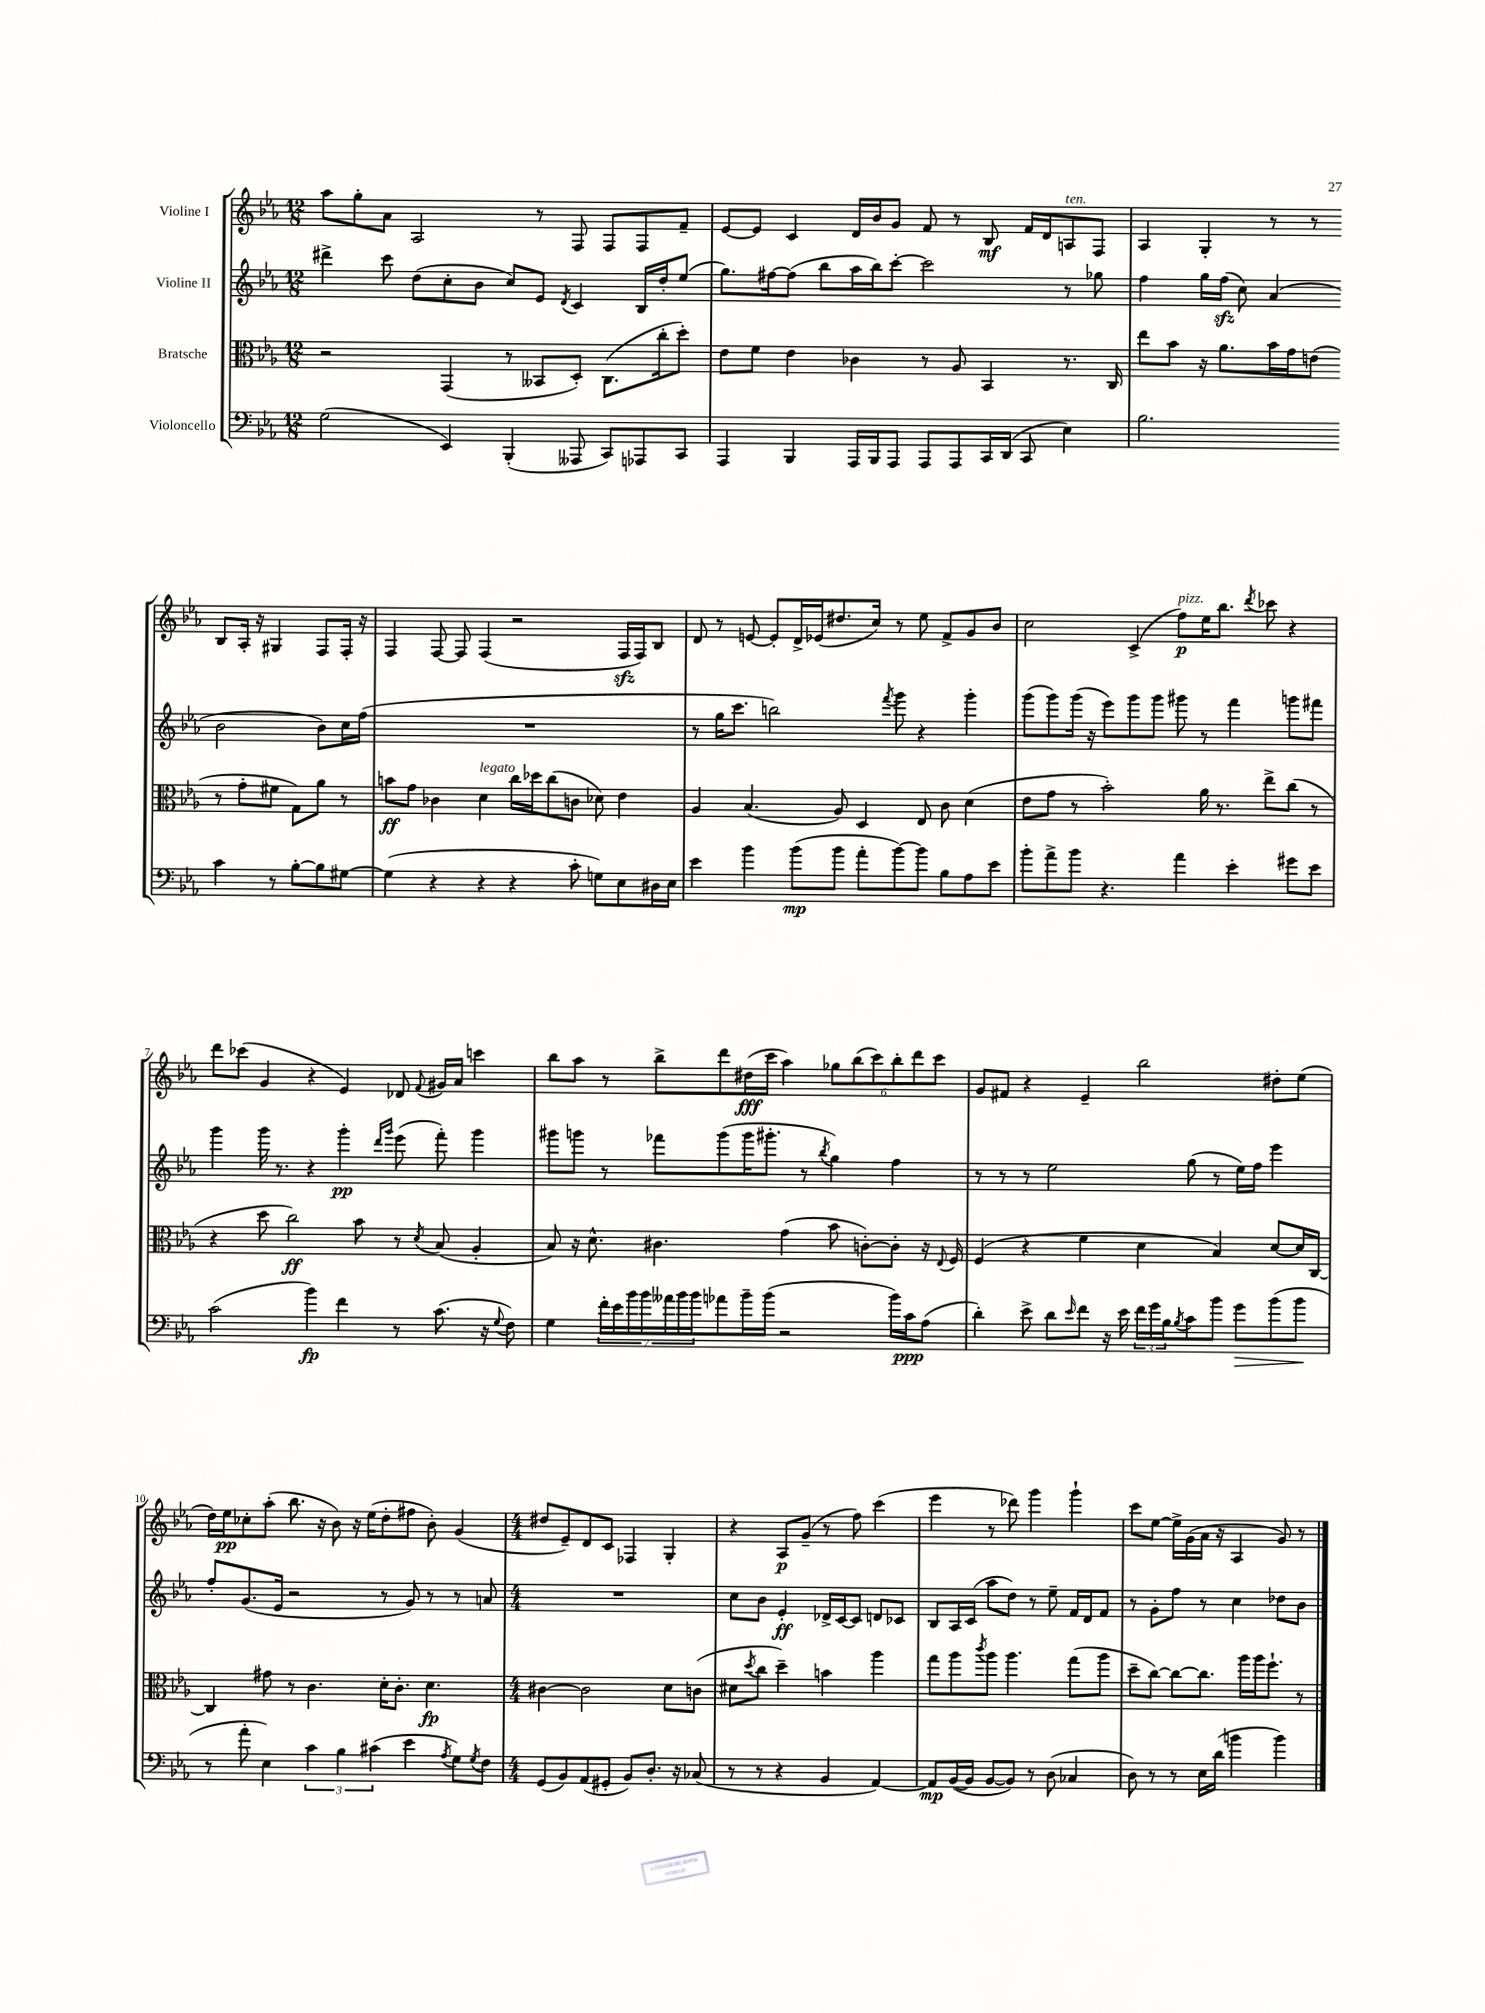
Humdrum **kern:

**kern	**kern	**kern	**kern
*staff4	*staff3	*staff2	*staff1
*clefF4	*clefC3	*clefG2	*clefG2
*k[b-e-a-]	*k[b-e-a-]	*k[b-e-a-]	*k[b-e-a-]
*M12/8	*M12/8	*M12/8	*M12/8
(2G\	2r	4ddd#^\	8aa-\L
.	.	.	8gg'\
.	.	8ccc\	8a-\J
.	.	(8dd\L	2A-/
4EE-/)	(4GG/	8cc'\	.
.	.	8b-\J	.
(4BBB-'/	8r	8cc/L)	.
.	8BB--/L	8e-/J	8r
.	.	8qd/	.
8AAA--/	8D'/J)	4c/	8F/
8CC/L)	(8.C\L	.	8F/L
8AAA-/	.	16B-/LL	8F/
.	16cc'\k	16dd'/J	.
8CC/J	8dd'\J)	(8ee-/J	8f~/J
=	=	=	=
4AAA-/	8e-\L	8.gg\L)	[8e-/L
.	8f\J	.	8e-/]J
.	.	[16ff#\k	.
4BBB-/	4e-\	(8ff#\]J	4c/
.	.	8bb-\L	.
16AAA-/LL	4c-\	16aa-\L	16d/LL
16BBB-/J	.	16bb-\J)	16b-/J
8AAA-/J	.	[8ccc'\J	8g/J
8AAA-/L	8r	2ccc\]	8f/
8AAA-/	8A-/	.	8r
16CC/L	4BB-/	.	8B-/
(16DD/JJ	.	.	.
8CC/	.	.	16f/LL
.	.	.	16d/J
4E-\)	8.r	8r	8A/
.	.	8gg-\	8F/J
.	16C/	.	.
=	=	=	=
2.B-\	8ee-\L	4ff\	4A-/
.	8b-\J	.	.
.	16r	16gg\LL	4G'/
.	8.a-\L	(16ff\JJ	.
.	.	8cc\)	.
.	16b-\L	(4a-/	8r
.	16g\J	.	.
.	(8e\J	.	8r
4c\	8r	2b-\	8B-/L
.	8g'\L	.	16A-'/Jk
.	.	.	16r
8r	8f#\J	.	4G#/
[8B-'\L	8G\L)	.	.
8B-\]	8a-\J	8b-\L)	8F/L
[8G#\J	8r	16cc\L	16F'/Jk
.	.	(16ff\JJ	16r
=	=	=	=
(4G#\]	8b\L	1.r	4F/
.	8g\J	.	.
4r	4c-\	.	[8F/
.	.	.	8F/]
4r	4d\	.	(4F/
4r	16cc\LL	.	2r
.	16dd-\J	.	.
.	(8cc\	.	.
8c'\	8c\J	.	.
8G\L)	8d-\)	.	.
8E-\	4e-\	.	16F/LL
.	.	.	16F/J)
16D#\L	.	.	8B-/J
16E-\JJ	.	.	.
=	=	=	=
4e-\	4A-/	8r	8d/
.	.	16gg\LK	8r
.	.	8.ccc\J	.
4b-\	(4.B-/	.	[8e/
.	.	2bb\)	8e'/]L
(8b-\L	.	.	16d^/L
.	.	.	(16e-/J
8b-\J	8A-/)	.	8.dd#/
8a-'\L	4D/	.	.
.	.	.	16cc/Jk)
.	.	8qfff/	.
[8b-\)	.	8ggg\	8r
8b-\]J	8E-/	4r	8ee-\
8B-\L	8c\	.	8f^/L
8A-\	(4d\	4ggg'\	8g/
8e-\J	.	.	8b-/J
=	=	=	=
8b-'\L	8e-\L	(8ggg\L	2cc\
8a-^\	8g\J	8ggg\)	.
8b-\J	8r	(16ggg\Jk	.
.	.	16r	.
4.r	2b-'\)	8eee-\L)	.
.	.	8ggg\	(4c^/
.	.	8ggg\J	.
4a-\	.	8ggg#\	8ff\L)
.	16a-\	8r	16ee-\K
.	8.r	.	8.bb-\J
4e-'\	.	4fff\	.
.	.	.	8qddd/
.	8ee-^\L	.	8ccc-\
8g#\L	(8cc\J	8ggg\L	4r
8e-\J	8r	8fff#\J	.
=	=	=	=
(2c\	4r	4ggg\	8ddd\L
.	.	.	(8ccc-\J
.	8dd\	16ggg\	4g/
.	.	8.r	.
.	2cc\)	.	.
4b-\)	.	4r	4r
4f\	.	4ggg'\	4e-/)
.	8b-\	.	.
.	.	16qqddd/LL	.
.	.	16qqggg/JJ	.
8r	8r	(8eee-\	8d-/
.	8qd/	.	8qqf/
(8.c\	(8B-/	8fff'\)	16g#/LL
.	.	.	16a-/JJ
.	4A-'/	4ggg\	4ccc\
16r	.	.	.
8qqG/	.	.	.
8F\)	.	.	.
=	=	=	=
4G\	8B-/)	8ggg#\L	8bb-\L
.	16r	8ggg\J	8aa-\J
.	8.d^^\	.	.
28f'\LL	.	8r	8r
28e-\	.	.	.
28b-\	.	.	.
28b-\	.	.	.
.	4.c#\	8fff-\L	8bb-^\L
28a--\	.	.	.
28b-\	.	.	.
28b-\J	.	.	.
8a-\	.	(8ggg\	8ddd\
16b-~\L	.	16ggg\K	(16dd#\L
(16b-\JJ	.	8.ggg#'\J	16ccc\JJ
2r	(4g\	.	4aa-\)
.	.	8r	.
.	.	8qbb-/	.
.	8b-\	4gg\)	12gg-\L
.	.	.	(12bb-\
.	[8c'\L)	.	.
.	.	.	12ccc\)
16b-\LL)	8c'\]J	4ff\	12bb-'\
16c\J	.	.	.
.	.	.	12ddd\
(8A-\J	16r	.	.
.	.	.	12ccc\J
.	8qqE-/	.	.
.	16F/	.	.
=	=	=	=
4d'\)	(4F/	8r	8g/L
.	.	8r	8f#/J
8e-^\	4r	8r	4r
8d\L	.	2ee-\	.
16qqe-/	.	.	.
8f\J	4f\	.	4e-~/
16r	.	.	.
16e-\	.	.	.
24f\LL	4d\	.	2bb-\
24g\	.	.	.
24B-\J	.	.	.
8qB-/	.	.	.
8c\	.	(8gg\	.
8b-\J	4B-/)	8r	.
8g\L	.	16ee-\LL)	.
.	.	16ff\JJ	.
(8b-\	[8d/L	4eee-\	8dd#'\L
8b-\J	16d/]L	.	(8ee-\J
.	[16C/JJ	.	.
=	=	=	=
8r	4C/]	8ff'/L	16dd\LL)
.	.	.	16ee-\J
8a-'\	.	(8.g/	8cc-'\
4E-\)	8g#\	.	(8aa-'\J
.	.	16e-/Jk	.
.	8r	2r	8.bb-\
6c\	4.c\	.	.
.	.	.	16r
.	.	.	8b-\)
6B-\	.	.	.
.	.	.	16r
.	.	.	(16ee-\LK
(6c#\	.	.	.
.	16d'\LK	8r	8dd'\
.	8.c'\J	.	.
4e-\	.	8g/)	8ff#\J
.	4.d\	8r	8b-'\)
8qA-/	.	.	.
8G\L)	.	8r	(4g/
8qG/	.	.	.
8F\J	.	8a/	.
=	=	=	=
*M4/4	*M4/4	*M4/4	*M4/4
(8GG/L	[4c#\	1r	8dd#/L
8BB-/)	.	.	8e-~/)
(8AA-/	2c#\]	.	8d/
8GG#'/J	.	.	8c/J
8BB-/L)	.	.	4F-/
8.D'/J	.	.	.
.	8d\L	.	4G'/
16r	.	.	.
(8C-/	(8c\J	.	.
=	=	=	=
8r	8d#\L	8cc\L	4r
.	8qdd/	.	.
8r	8cc\J	8b-\J	.
4r	4dd~\)	4e-'/	8A-/L
.	.	.	(8g~/J
4BB-/	4b\	16d-^/LL	8r
.	.	[16c/J	.
.	.	8c/]J	8ff\)
[4AA-/)	4aa-\	8d/L	(4ccc\
.	.	8c-/J	.
=	=	=	=
8AA-/]L	8gg\L	8B-/L	4eee-\
([16BB-/L	8aa-\	16A-/L	.
16BB-/]JJ	.	(16c/JJ	.
.	8qccc/	.	.
[8BB-/L	8aa-\J	8aa-\L	8r
8BB-/]J)	4.aa-\	8dd\J)	8ddd-\)
8r	.	8r	4ggg\
(8D\	.	8ee-~\	.
4C-/	(8gg\L	16f/LL	4ggg`\
.	.	16d/J	.
.	8aa-\J	8f/J	.
=	=	=	=
8D\)	8dd~\L	8r	8ccc\L
8r	[8cc\J)	8g'\L	[8ee-\J
8r	8cc\_L	8ff\J	16ee-^\]LL
.	.	.	(16g\
16E-\LL	8.cc\]J	8r	16a-\JJ
(16d\JJ	.	.	16r
4b\	.	4cc\	4A-/
.	16aa-\LL	.	.
.	16aa-\J	.	.
.	8.ff`\J	.	.
4b\)	.	8dd-\L	8g/)
.	8r	8b-\J	8r
==	==	==	==
*-	*-	*-	*-
